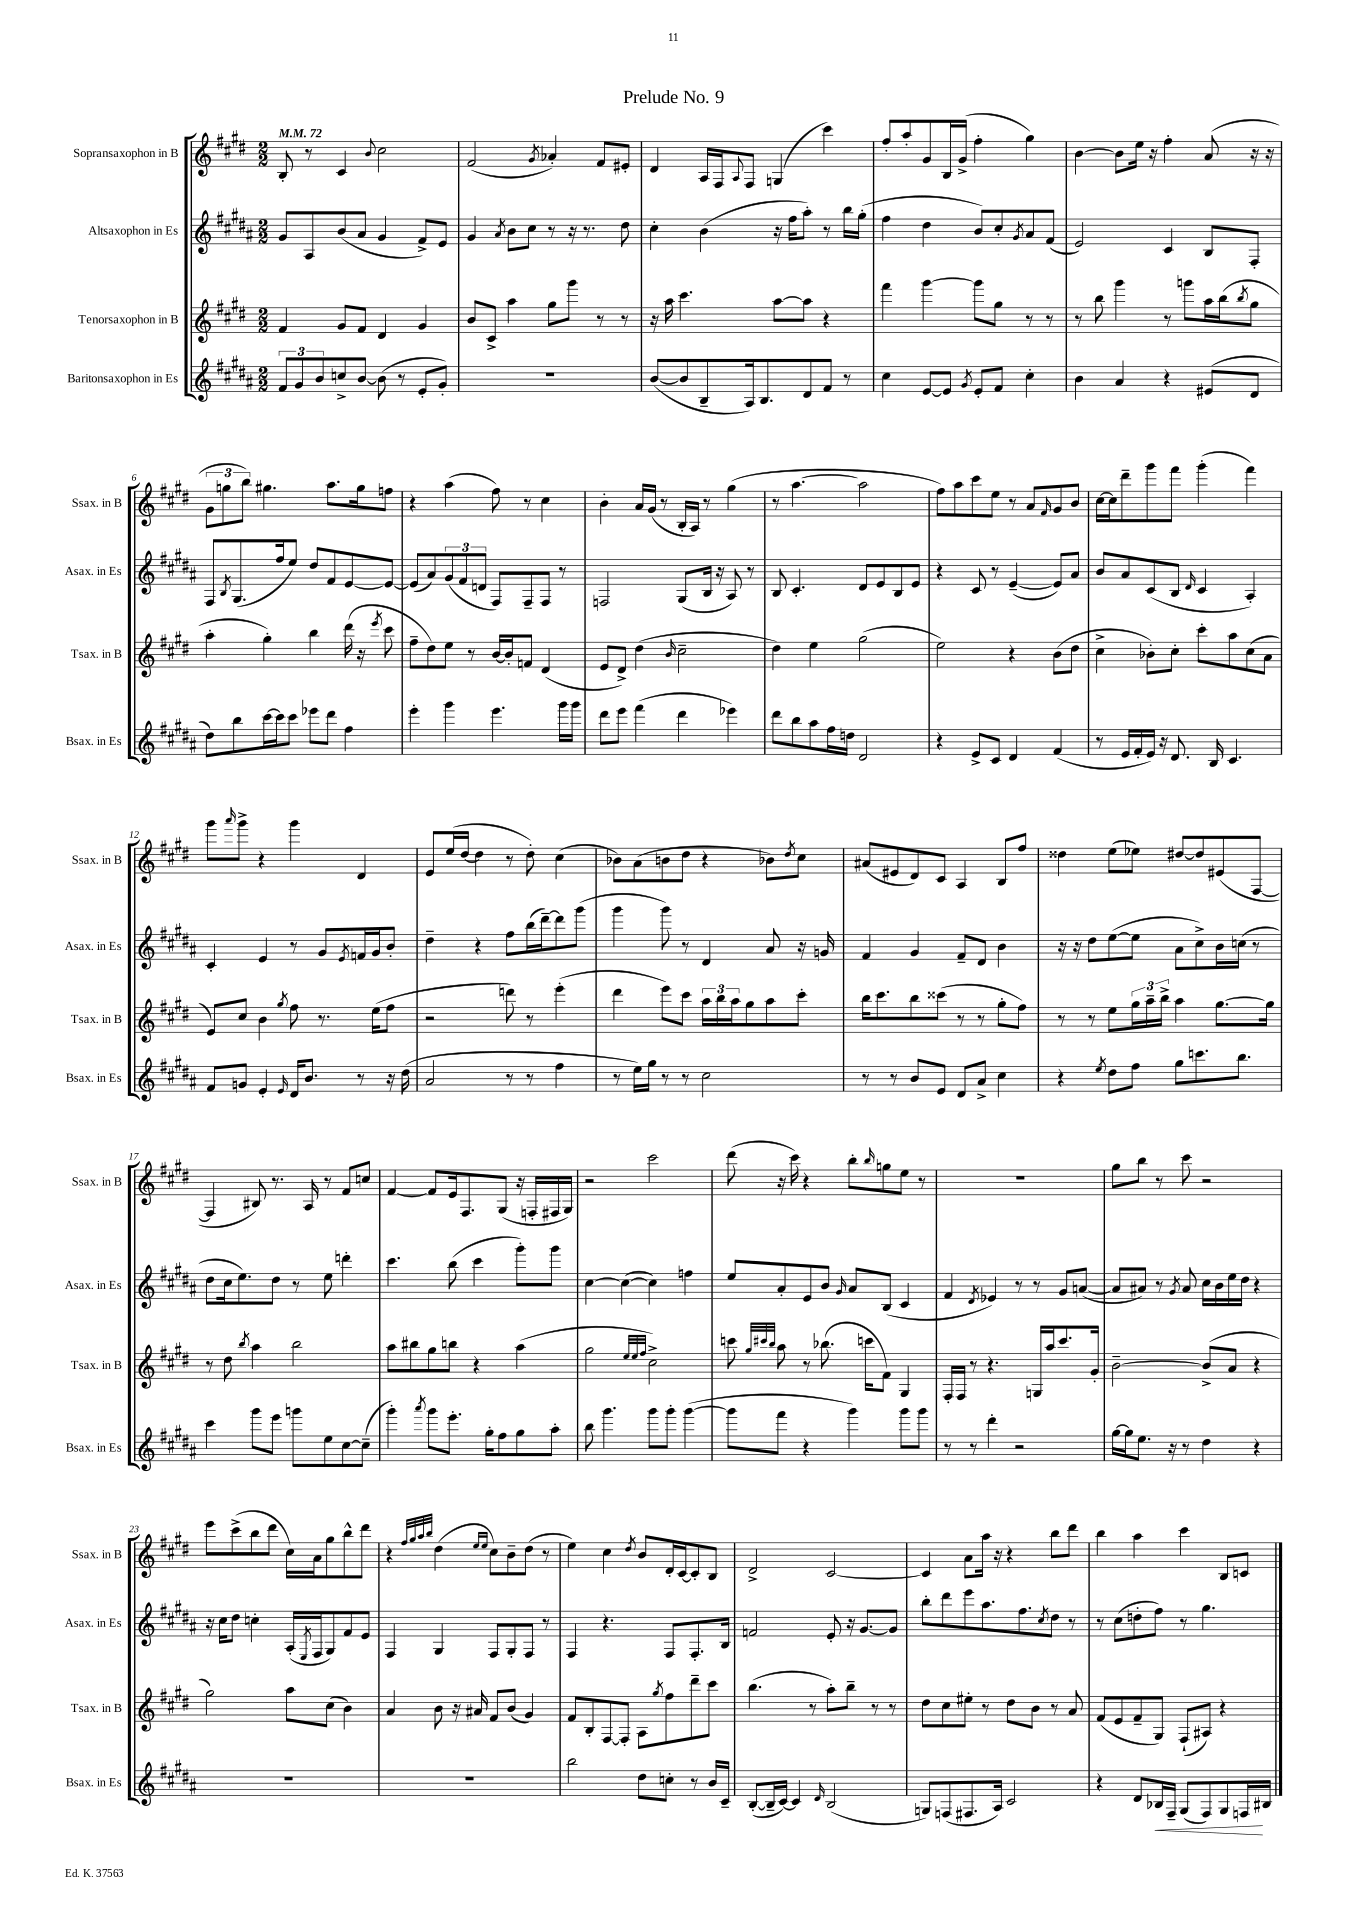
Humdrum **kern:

**kern	**kern	**kern	**kern
*staff4	*staff3	*staff2	*staff1
*clefG2	*clefG2	*clefG2	*clefG2
*k[f#c#g#d#a#]	*k[f#c#g#d#]	*k[f#c#g#d#a#]	*k[f#c#g#d#]
*M2/2	*M2/2	*M2/2	*M2/2
*MM72	*MM72	*MM72	*MM72
12f#	4f#	8g#	8B'
12g#	.	.	.
.	.	8A#	8r
12b	.	.	.
8cc^	8g#	(8b	4c#
[8b	8f#	8a#	.
.	.	.	8qqb
(8b]	4d#	4g#	2cc#
8r	.	.	.
8e'	4g#	8f#^)	.
8g#')	.	8e	.
=	=	=	=
1r	8b	4g#	(2f#
.	8c#^	.	.
.	.	8qa#	.
.	4aa	8b	.
.	.	8cc#	.
.	.	.	8qg#
.	8gg#	8r	4a-')
.	8ggg#	16r	.
.	.	8.r	.
.	8r	.	8f#
.	8r	8dd#	8e#'
=	=	=	=
([8b	16r	4cc#'	4d#
.	16aa	.	.
8b]	4.ccc#	.	.
8B~	.	(4b	16A
.	.	.	16F#
.	.	.	8qqA
16A#)	.	.	8F#
8.B	.	.	.
.	[8aa	16r	(4G
.	.	16ff#	.
8d#	8aa]	8aa#')	.
8f#	4r	8r	4ccc#)
8r	.	16bb	.
.	.	(16gg#'	.
=	=	=	=
4cc#	4fff#	4ff#	8ff#'
.	.	.	8aa'
[8e	[4ggg#	4dd#	8g#
8e]	.	.	16B
.	.	.	(16g#^
8qg#	.	.	.
8e'	8ggg#]	8b)	4ff#'
8f#	8gg#	8cc#'	.
.	.	8qg#	.
4cc#'	8r	8a#	4gg#)
.	8r	(8f#	.
=	=	=	=
4b	8r	2e)	[4b
.	8bb	.	.
4a#	4ggg#	.	8b]
.	.	.	16ee
.	.	.	16r
4r	8r	4c#	4ff#'
.	8ggg	.	.
(8e#	16aa	8B	(8a
.	(16bb	.	.
.	8qbb	.	.
8d#	8gg#	8F#'	16r
.	.	.	16r
=	=	=	=
8dd#)	4aa'	8F#	12g#
.	.	.	12gg
.	.	8qB	.
8bb	.	(8.G#	.
.	.	.	12bb)
[16ccc#	4gg#')	.	4.gg#
16ccc#]	.	16ff#	.
8ccc#	.	8ee)	.
8eee-	4bb	8dd#	.
8ddd#	.	8f#	8.aa
4ff#	(16ddd#	[8e	.
.	16r	.	16gg#
.	8qeee	.	.
.	8ccc#	8e_	8ff
=	=	=	=
4eee'	8ff#~	(8e]	4r
.	8dd#)	8a#)	.
4ggg#	8ee	(12g#	(4aa
.	.	12f#	.
.	8r	.	.
.	.	12d	.
4.eee	[16b	8F#)	8ff#)
.	16b']	.	.
.	8f	8F#~	8r
.	(4d#	8F#	4cc#
16ggg#	.	8r	.
16ggg#	.	.	.
=	=	=	=
8ddd#	8e	2F	4b'
8eee	8d#^)	.	.
(4fff#	(4dd#	.	16a
.	.	.	(16g#
.	.	.	8r
.	16qqb	.	.
4ddd#	2cc#~	(8G#	16B'
.	.	.	16A)
.	.	16B	8r
.	.	16r	.
4eee-)	.	8A#)	(4gg#
.	.	8r	.
=	=	=	=
8ddd#	4dd#)	8B	8r
8bb	.	4.c#'	[4.aa
8aa#	4ee	.	.
16ff#	.	.	.
16dd	.	.	.
2d#	(2gg#	8d#	2aa]
.	.	8e	.
.	.	8B	.
.	.	8e	.
=	=	=	=
4r	2ee)	4r	8ff#)
.	.	.	8aa
8e^	.	8c#	8ccc#
8c#	.	8r	8ee
4d#	4r	([4e~	8r
.	.	.	8a
.	.	.	16qqf#
(4f#	(8b	8e])	8g#
.	8dd#	8a#	8b
=	=	=	=
8r	4cc#^	8b	[16cc#
.	.	.	16cc#]
16e	.	8a#	8ddd#~
16f#'	.	.	.
16e)	8b-')	(8c#	8ggg#
16r	.	.	.
8.d#	8cc#'	8B	8fff#
.	.	16qqd#	.
.	8ccc#'	4c#	(4ggg#'
16B	.	.	.
4.c#	8aa	.	.
.	(8cc#	4A#')	4fff#)
.	8a	.	.
=	=	=	=
8f#	8e)	4c#'	8ggg#
.	.	.	16qqaaa
8g	8cc#	.	8ggg#^
4e'	4b	4e	4r
16qqe	8qgg#	.	.
16d#	8ff#	8r	4ggg#
8.b	.	.	.
.	8.r	8g#	.
.	.	8qe	.
8r	.	16f	4d#
.	(16ee	16g#	.
16r	8ff#	8b'	.
(16dd#	.	.	.
=	=	=	=
2a#	2r	4dd#~	8e
.	.	.	(16ee
.	.	.	[16dd#
.	.	4r	4dd#]
8r	8ddd)	8ff#	8r
8r	8r	(16bb	8dd#')
.	.	[16ddd#~)	.
4ff#	(4eee'	8ddd#]	(4cc#
.	.	(8ggg#	.
=	=	=	=
8r	4ddd#	4ggg#	8b-)
16ee)	.	.	(8a
16gg#	.	.	.
8r	8eee)	8ggg#)	8b
8r	8ccc#	8r	8dd#
2cc#	24aa	4d#	4r
.	24bb	.	.
.	24aa	.	.
.	8gg#	.	.
.	8aa	8a#	8b-)
.	.	.	8qdd#
.	8ccc#'	16r	8cc#
.	.	16g	.
=	=	=	=
8r	16bb	4f#	(8a#
.	8.ccc#	.	.
8r	.	.	8e#
8b	8bb	4g#	8d#)
8e	(8ccc##	.	8c#
8d#	8r	8f#~	4A
8a#^	8r	8d#	.
4cc#	8gg#'	4b	8B
.	8ff#)	.	8ff#
=	=	=	=
4r	8r	16r	4dd##
.	.	16r	.
.	8r	8dd#	.
8qee	.	.	.
8dd#	8ee	([8ee	(8ee
8ff#	24gg#	8ee]	8ee-)
.	24aa~	.	.
.	24bb^	.	.
8gg#	4aa	8a#	[8dd#
8.ccc	.	8cc#^)	8dd#]
.	[8.gg#	16b	(8e#
8.bb	.	(16cc	.
.	.	8r	[8F#
.	16gg#]	.	.
=	=	=	=
4ccc#	8r	8dd#	4F#]
.	8dd#	16cc#	.
.	.	8.ee)	.
.	8qbb	.	.
8ggg#	4aa	.	8B#)
8eee	.	8dd#	8.r
8ggg	2bb	8r	.
.	.	.	16A
8ee	.	8ee	8r
[8cc#	.	4ddd'	8f#
(8cc#~]	.	.	8cc
=	=	=	=
4ggg#')	8aa	4.ccc#	[4f#
.	8bb#	.	.
8qaaa#	.	.	.
8ggg#	8gg#	.	8f#]
8.eee'	8bb	(8bb	16e
.	.	.	8.F#
.	4r	4ccc#	.
16gg#'	.	.	.
8ff#	.	.	(8G#
8gg#	(4aa	8ggg#')	16r
.	.	.	16F'
8aa#'	.	8ggg#	16F#
.	.	.	16G#)
=	=	=	=
8bb	2gg#	[4cc#	2r
4.ggg#	.	.	.
.	.	(4cc#_	.
.	32qqee	.	.
.	32qqee	.	.
.	32qqff#	.	.
8ggg#	2cc#^)	4cc#])	2ccc#
8ggg#'	.	.	.
([4ggg#	.	4ff	.
=	=	=	=
8ggg#]	8ccc	8ee	(8ddd#
.	32qqgg#	.	.
.	32qqccc#	.	.
.	32qqbb	.	.
8fff#	8aa	8a#'	16r
.	.	.	16ccc#)
4r	8r	8e	4r
.	(8.bb-	8b	.
.	.	16qqg#	.
4ggg#)	.	8a#	8bb'
.	16ccc	.	.
.	.	.	16qqbb
.	8f#)	(8B	8gg
8ggg#	4G#	4c#	8ee
8ggg#	.	.	8r
=	=	=	=
8r	16F#'	4f#	1r
.	16F#	.	.
8r	8r	.	.
.	.	8qd#	.
4ddd#'	4.r	4e-)	.
2r	.	8r	.
.	16G	8r	.
.	16aa	.	.
.	8.ccc#	8g#	.
.	.	([8a	.
.	16g#'	.	.
=	=	=	=
[16gg#	[2b~	8a]	8gg#
16gg#]	.	.	.
8.ee	.	8a#)	8bb
.	.	8r	8r
16r	.	.	.
.	.	8qg#	.
8r	.	8a#	8ccc#
4dd#	(8b^]	16cc#	2r
.	.	16b	.
.	8a	16ee	.
.	.	16dd#	.
4r	4r	4r	.
=	=	=	=
1r	2gg#)	16r	8eee
.	.	16cc#	.
.	.	8dd#	(8ccc#^
.	.	4cc'	8bb
.	.	.	8ddd#
.	8aa	(16A#'	16cc#)
.	.	8qE	.
.	.	16F#	16a
.	(8cc#	8G#)	8gg#
.	4b)	8f#	8bb^^
.	.	8e	8ddd#
=	=	=	=
1r	4a	4F#	4r
.	.	.	32qqff#
.	.	.	32qqgg#
.	.	.	32qqaa
.	.	.	32qqbb
.	8b	4G#	(4dd#
.	16r	.	.
.	16a#	.	.
.	.	.	16qqee
.	.	.	16qqee
.	8f#	8F#	8cc#)
.	(8b	8G#'	8b~
.	4g#)	8F#	(8dd#
.	.	8r	8r
=	=	=	=
2bb	8f#	4F#	4ee)
.	8B'	.	.
.	[8F#	4.r	4cc#
.	8F#']	.	.
.	.	.	8qdd#
8dd#	8A	.	8b
.	8qgg#	.	.
8cc'	8ff#	8F#	16d#'
.	.	.	[16c#
8r	8ddd#~	8.F#'	8c#']
16b	8ccc#	.	8B
16c#~	.	16B	.
=	=	=	=
([8B'	(4.bb	2f	2d#^
16B~]	.	.	.
[16c#)	.	.	.
4c#]	.	.	.
.	8r	.	.
16qqd#	.	.	.
(2B	8aa')	8e'	[2c#
.	8bb~	16r	.
.	.	[8.g#	.
.	8r	.	.
.	8r	8g#]	.
=	=	=	=
8G)	8dd#	8bb'	4c#]
(8F	8cc#	8ddd#	.
8.F#	8ee#'	8eee	8a
.	8r	8.aa#	16aa
16A#)	.	.	16r
2c#	8dd#	.	4r
.	.	8.ff#	.
.	8b	.	.
.	.	8qcc#	.
.	8r	8dd#	8bb
.	8a	8r	8ddd#
=	=	=	=
4r	(8f#	8r	4bb
.	8e	(8cc#	.
8d#	8f#~	8dd'	4aa
16B-	8G#)	8ff#)	.
16F#~	.	.	.
(8G#	(8F#`	8r	4ccc#
8F#)	8A#)	4.gg#	.
8G#	4r	.	8B
16F	.	.	8c
16B#	.	.	.
==	==	==	==
*-	*-	*-	*-
